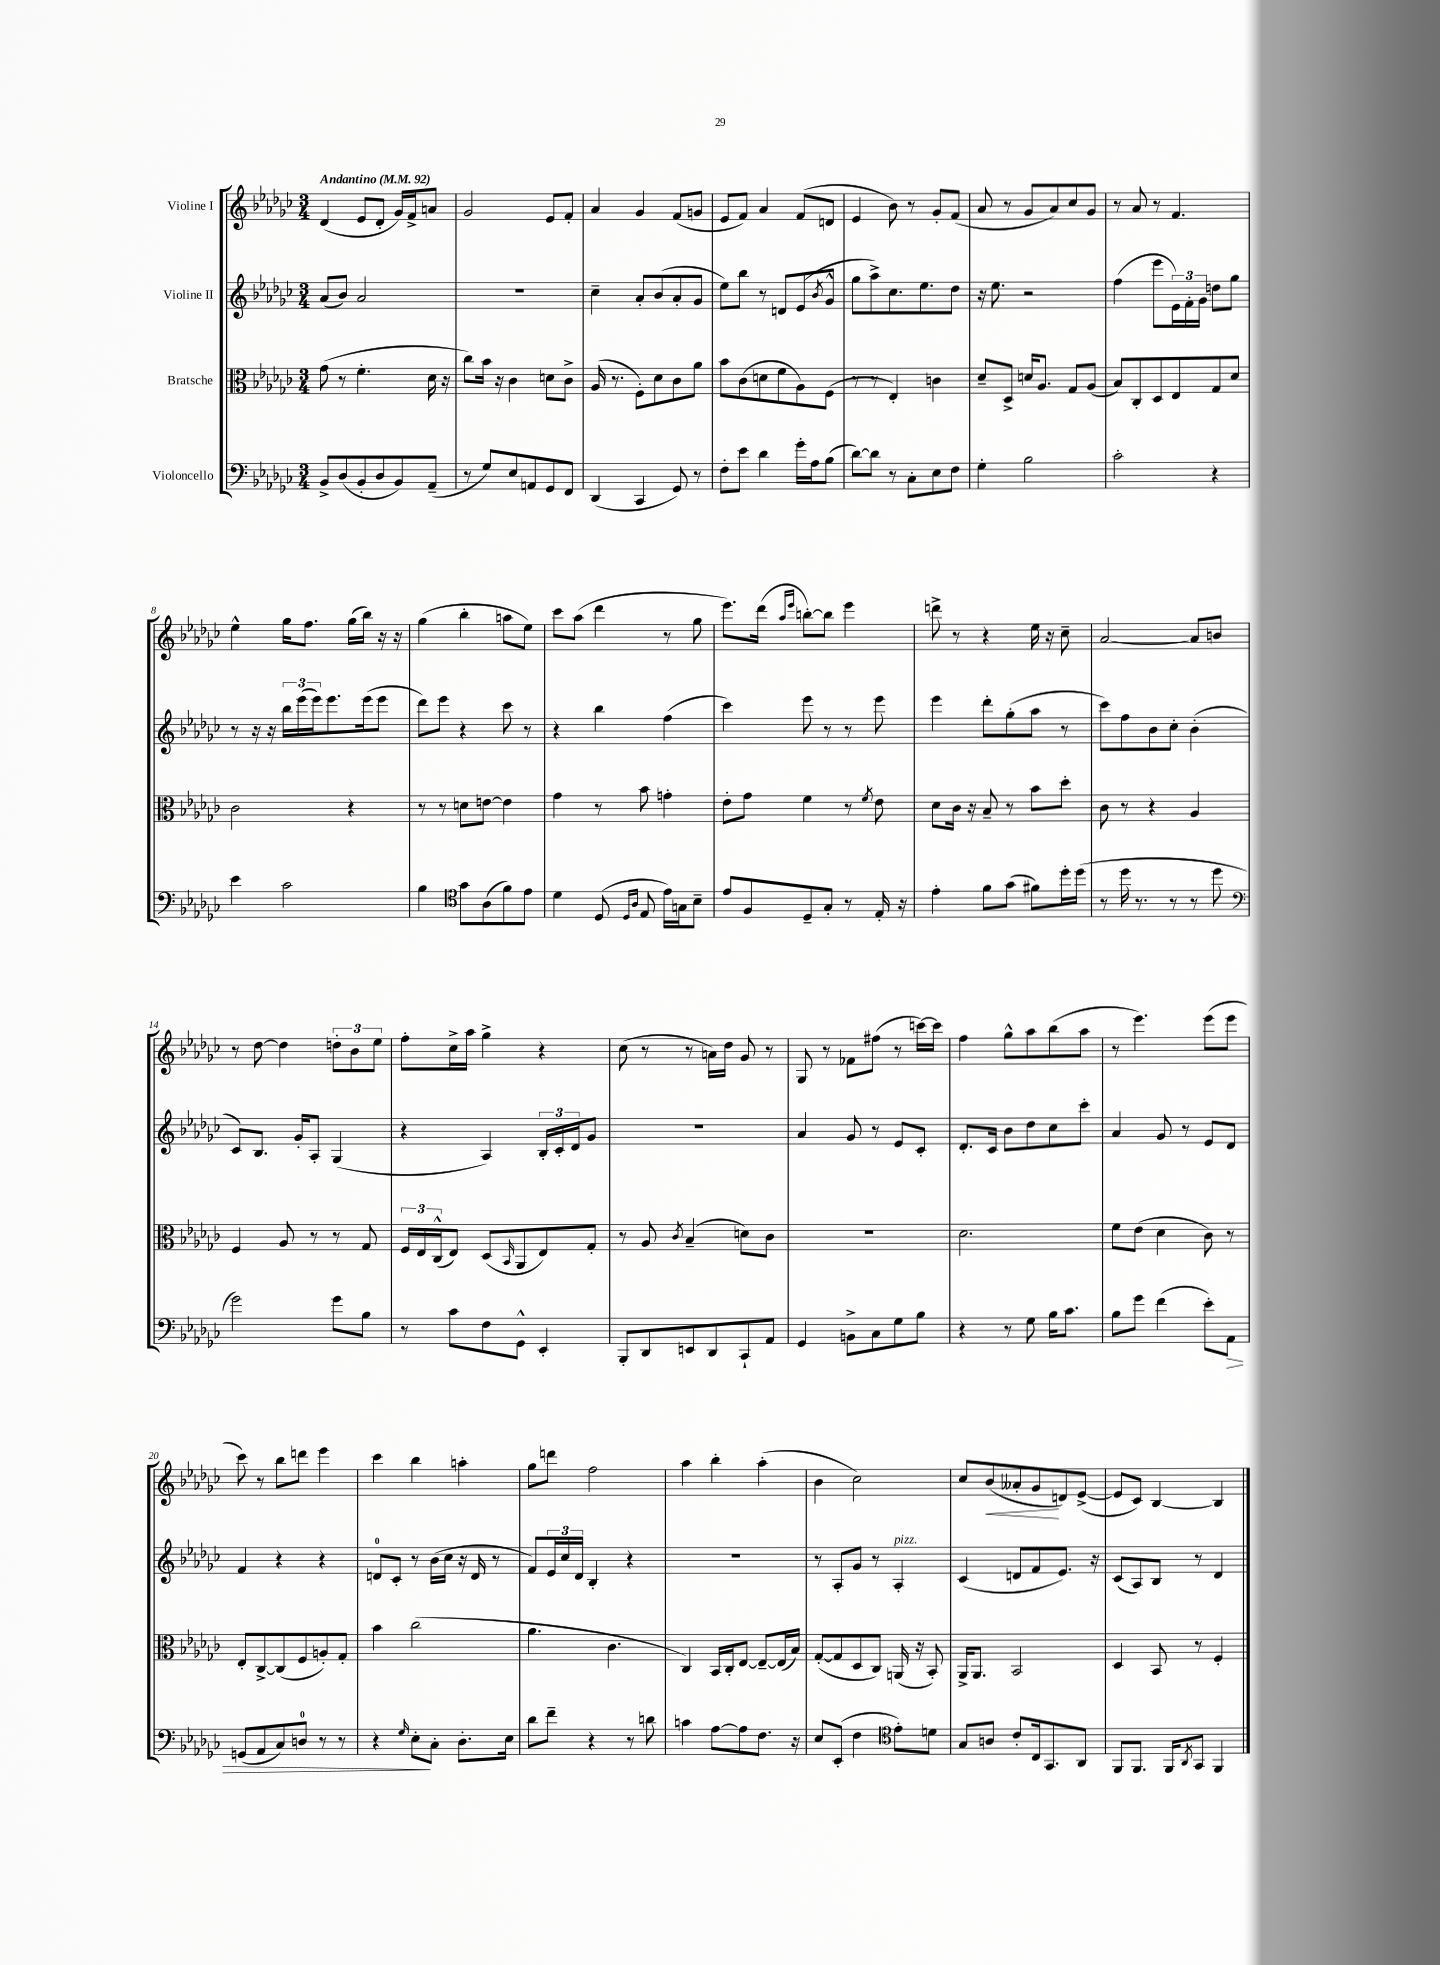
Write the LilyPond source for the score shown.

<<
\new StaffGroup <<
\new Staff = "s0" \with { instrumentName = "Violine I" } {
    \clef treble \key ges \major \numericTimeSignature \time 3/4 \tempo "Andantino" 4 = 92
    des'4( ees'8 des'8-. ges'16) f'16-> a'8 |
    ges'2 ees'8 f'8-. |
    aes'4 ges'4 f'8( g'8 |
    ees'8 f'8) aes'4 f'8( d'8 |
    ees'4 bes'8) r8 ges'8-. f'8( |
    aes'8 r8 ges'8 aes'8) ces''8 ges'8 |
    r8 aes'8 r8 f'4. |
    ees''4-^ ges''16 f''8. ges''16( bes''16) r16 r16 |
    ges''4( bes''4-. a''8 ees''8) |
    ces'''8 aes''8( des'''4 r8 ges''8 |
    ees'''8.) des'''16( \grace { aes''16 ees'''16 } b''8~-.) b''8 ees'''4 |
    d'''8-> r8 r4 ees''16 r16 ces''8-- |
    aes'2~ aes'8 b'8 |
    r8 des''8~ des''4 \tuplet 3/2 { d''8-. bes'8 ees''8 } |
    f''8-. ces''16-> aes''16 ges''4-> r4 |
    ces''8( r8 r8 a'16) des''16 ges'8 r8 |
    ges8 r8 fes'8 fis''8( r8 c'''16~) c'''16 |
    f''4 ges''8-^ aes''8 bes''8( aes''8 |
    r8 ees'''4.) ees'''8( ees'''8 |
    ces'''8) r8 bes''8 d'''8 ees'''4 |
    ces'''4 bes''4 a''4-. |
    ges''8 d'''8 f''2 |
    aes''4 bes''4-. aes''4-.( |
    bes'4 ces''2) |
    ces''8 bes'8\<( aeses'8-. ges'8\! d'8) ees'8~->( |
    ees'8 ces'8) bes4~ bes4 \bar "|." |
}
\new Staff = "s1" \with { instrumentName = "Violine II" } {
    \clef treble \key ges \major \numericTimeSignature \time 3/4
    aes'8( bes'8) aes'2 |
    R2. |
    ces''4-- aes'8-. bes'8( aes'8-. ges'8 |
    ees''8) bes''8 r8 d'8 ees'8( \acciaccatura { bes'8 } ges'8-^ |
    ges''8 aes''8->) ces''8. ees''8. des''8 |
    r16 ees''8. r2 |
    f''4( ees'''8 \tuplet 3/2 { ees'16) f'16-. ges'16 } d''8 ges''8 |
    r8 r16 r16 \tuplet 3/2 { bes''16 ees'''16( ees'''16) } ees'''8. ees'''16( ees'''8 |
    des'''8) ees'''8 r4 ces'''8 r8 |
    r4 bes''4 f''4( |
    ces'''4) ees'''8 r8 r8 ees'''8 |
    ees'''4 des'''8-. ges''8-.( aes''8 r8 |
    ces'''8) f''8 bes'8 ces''8-. bes'4-.( |
    ces'8) bes8. ges'16-. aes8-. ges4( |
    r4 aes4) \tuplet 3/2 { bes16-. ces'16-. des'16 } ges'8 |
    R2. |
    aes'4 ges'8 r8 ees'8 ces'8-. |
    des'8.-. ces'16 bes'8 des''8 ces''8 ces'''8-. |
    aes'4 ges'8 r8 ees'8 des'8 |
    f'4 r4 r4 |
    d'8-0 ces'8-. r8 bes'16( ces''16 r16 d'16 r8 |
    f'8) \tuplet 3/2 { ees'16 ces''16 des'16 } bes4-. r4 |
    R2. |
    r8 aes8-. ges'8 r8 aes4-.^\markup { \italic "pizz." } |
    ces'4( d'8 f'8 ees'8.) r16 |
    ces'8( aes8) bes8 r8 des'4 \bar "|." |
}
\new Staff = "s2" \with { instrumentName = "Bratsche" } {
    \clef alto \key ges \major \numericTimeSignature \time 3/4
    ges'8( r8 f'4.-. des'16 r16 |
    ces''8) bes'16 r16 ces'4 d'8 ces'8-> |
    aes16( r8. f8-.) des'8 ces'8 aes'8 |
    bes'8 ces'8( d'8 f'8 aes8) f8( |
    r8 r8 ees4-.) c'4 |
    des'8-- des8-> d'16 aes8. ges8 aes8( |
    bes8) ces8-. des8 ees8 ges8 des'8 |
    ces'2 r4 |
    r8 r8 d'8 e'8~ e'4 |
    ges'4 r8 bes'8 g'4-. |
    ees'8-. ges'8 f'4 r8 \acciaccatura { f'8 } ees'8 |
    des'8 ces'16 r16 bes8-- r8 bes'8 des''8-. |
    ces'8 r8 r4 aes4 |
    f4 aes8 r8 r8 ges8 |
    \tuplet 3/2 { f16 ees16 ces16-^( } ees8) des8( \grace { bes,16 } aes,8 ees8) ges8-. |
    r8 aes8 \acciaccatura { ces'8 } bes4--( d'8) ces'8 |
    R2. |
    des'2. |
    f'8 ees'8( des'4 ces'8) r8 |
    ees8-. ces8~-> ces8( f8 a8-.) ges8-. |
    bes'4 ces''2( |
    aes'4. ces'4. |
    ces4) bes,16 ces16-. ees8~ ees8~-- ees16( bes16) |
    ges8~-.( ges8 des8 ces8) a,16( r16 bes,8-.) |
    aes,16-> aes,8. bes,2 |
    des4 bes,8 r8 f4-. \bar "|." |
}
\new Staff = "s3" \with { instrumentName = "Violoncello" } {
    \clef bass \key ges \major \numericTimeSignature \time 3/4
    bes,8-> des8( bes,8-. des8 bes,8) aes,8--( |
    r8 ges8) ees8 a,8 ges,8 f,8 |
    des,4( ces,4 ges,8) r8 |
    f8-. ees'8 des'4 ges'16-. aes16 bes8( |
    des'8~) des'8 r8 ces8-. ees8 f8 |
    ges4-. bes2 |
    ces'2-. r4 |
    ees'4 ces'2 |
    bes4 \clef tenor ges'8 aes8( f'8) ees'8 |
    des'4 des8( \grace { des16 aes16 } ees8 ees'16) g16 bes8-- |
    ees'8 f8 des8-- ges8-. r8 ees16-. r16 |
    ees'4-. f'8 ges'8( fis'8) des''16-. des''16( |
    r8 des''16 r8. r8 r8 des''8 |
    \clef bass ges'2) ges'8 bes8 |
    r8 ces'8 f8 ges,8-^ ees,4-. |
    bes,,8-. des,8 e,8 des,8 ces,8-! aes,8 |
    ges,4 b,8-> ces8 ges8 bes8 |
    r4 r8 ges8 bes16 ces'8. |
    bes8 ges'8 f'4( ees'8-.) aes,8\> |
    g,8( aes,8 ces8) d8-0 r8 r8 |
    r4 \grace { ges16 } ees8-.\! ces8-. des8.-. ees16 |
    des'8 f'8-- r4 r8 d'8 |
    c'4 aes8~ aes8 f8. r16 |
    ees8 ees,8-.( f4 \clef tenor ees'8-.) d'8 |
    ges8 a8 ces'8-. ces16 ges,8. aes,8 |
    f,8 f,8. f,16 \acciaccatura { aes,8 } ges,8 f,4 \bar "|." |
}
>>
>>
